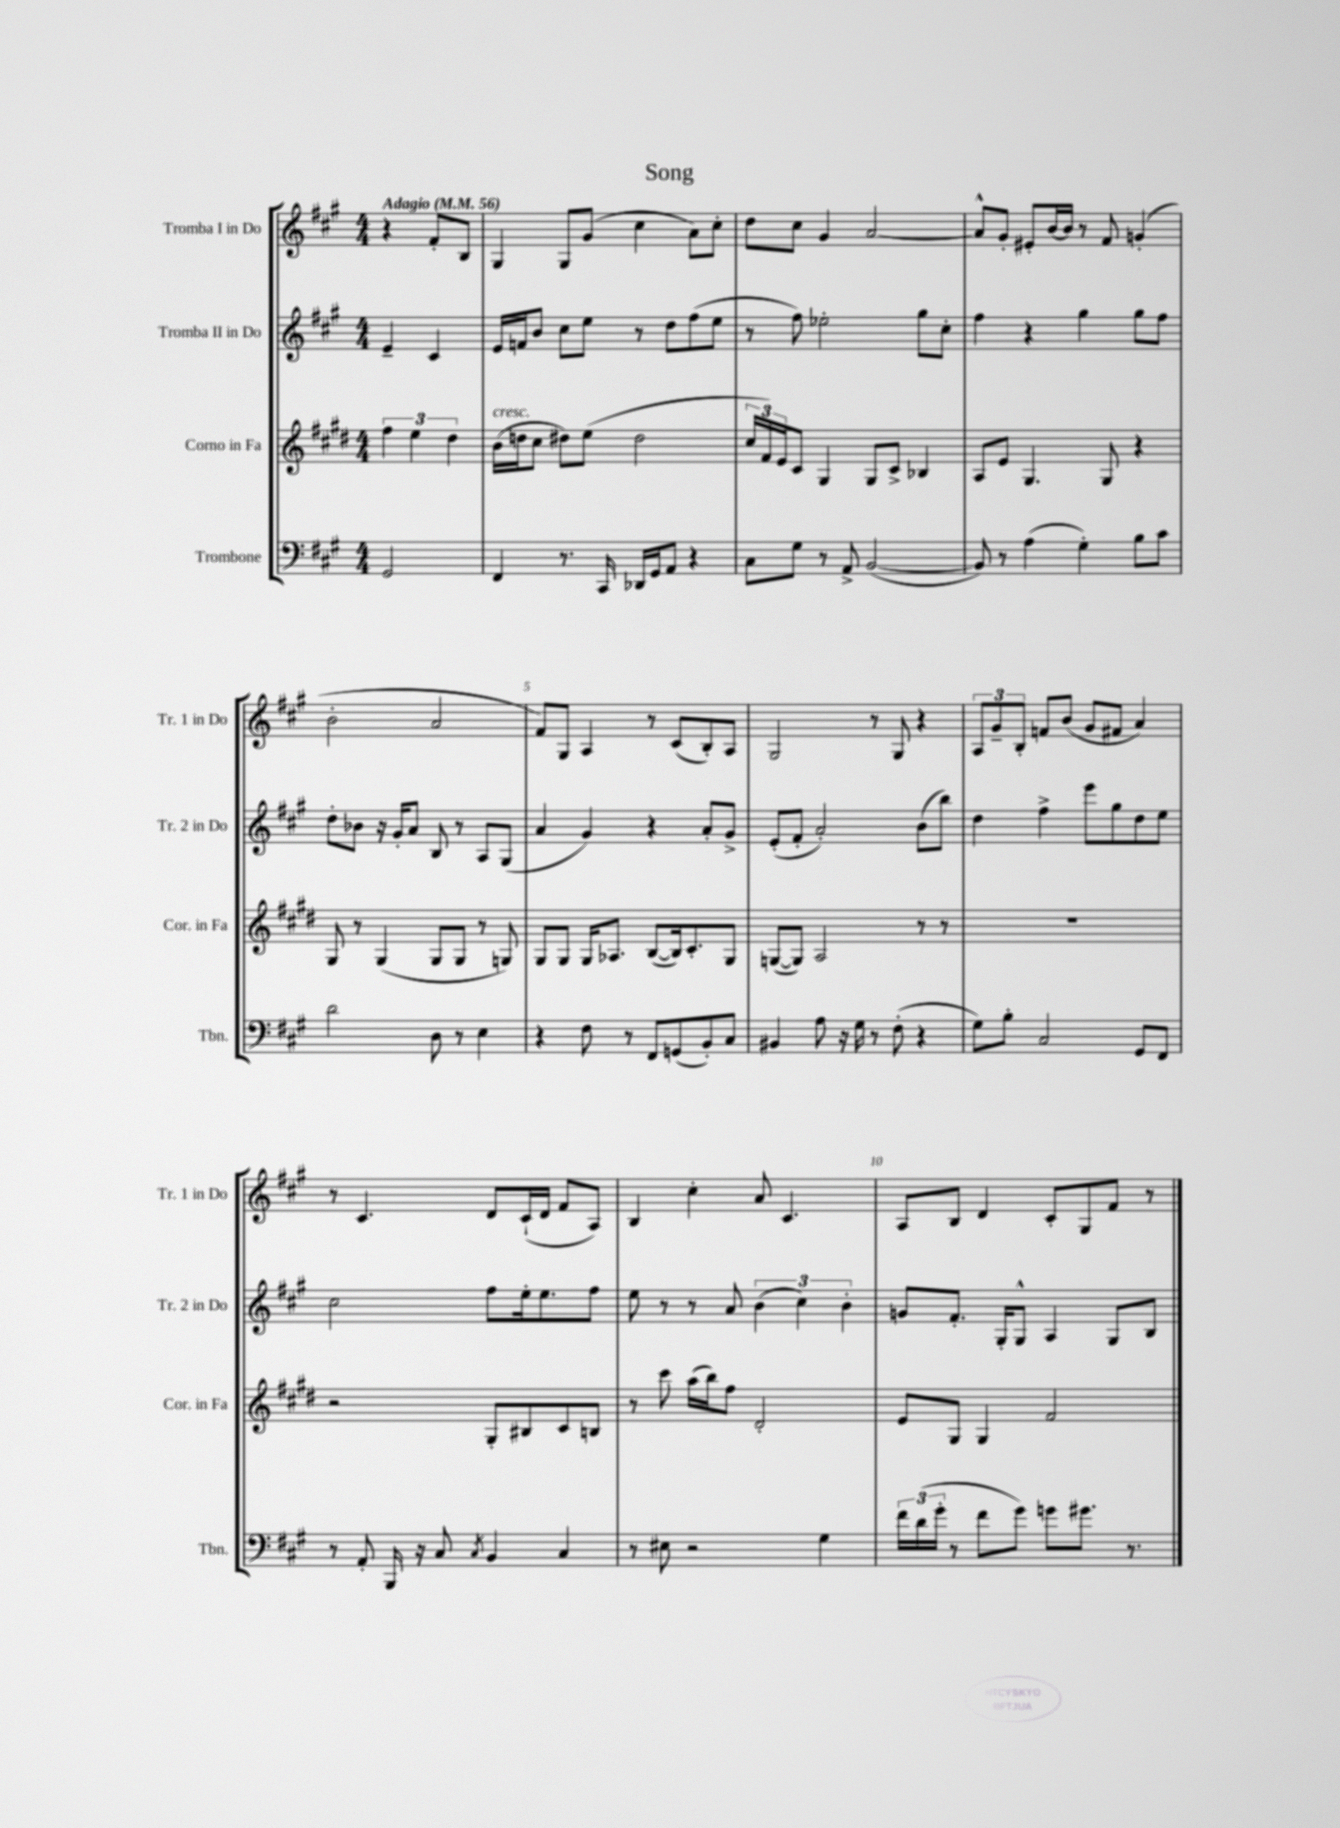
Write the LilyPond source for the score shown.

\header { title = "Song" }
<<
\new StaffGroup <<
\new Staff = "s0" \with { instrumentName = "Tromba I in Do" shortInstrumentName = "Tr. 1 in Do" } {
    \clef treble \key a \major \numericTimeSignature \time 4/4 \partial 2 \tempo "Adagio" 4 = 56
    r4 fis'8-. b8 |
    gis4 gis8 gis'8( cis''4 a'8) cis''8-. |
    d''8 cis''8 gis'4 a'2~ |
    a'8-^ gis'8-. eis'8-. b'16~ b'16 r8 fis'8 g'4-.( |
    b'2-. a'2 |
    fis'8) gis8 a4 r8 cis'8( b8-.) a8 |
    gis2 r8 gis8 r4 |
    \tuplet 3/2 { a8 gis'8-- b8-. } f'8 b'8( gis'8 fis'8 a'4) |
    r8 cis'4. d'8 cis'16-!( d'16 fis'8 a8) |
    b4 cis''4-. a'8 cis'4. |
    a8 b8 d'4 cis'8-. gis8 fis'8 r8 \bar "|." |
}
\new Staff = "s1" \with { instrumentName = "Tromba II in Do" shortInstrumentName = "Tr. 2 in Do" } {
    \clef treble \key a \major \numericTimeSignature \time 4/4 \partial 2
    e'4-- cis'4 |
    e'16 f'16 b'8 cis''8 e''8 r8 d''8 fis''8( e''8 |
    r8 fis''8) ees''2-. gis''8 cis''8-. |
    fis''4 r4 gis''4 gis''8 fis''8 |
    d''8-. bes'8 r16 gis'16-. a'8 b8 r8 a8 gis8( |
    a'4 gis'4) r4 a'8-. gis'8-> |
    e'8-.( fis'8-. a'2-.) b'8( b''8) |
    d''4 fis''4-> e'''8 gis''8 d''8 e''8 |
    cis''2 fis''8 e''16-. e''8. fis''8 |
    e''8 r8 r8 a'8 \tuplet 3/2 { b'4( cis''4) b'4-. } |
    g'8 fis'8.-. gis16-. gis8-^ a4 gis8 b8 \bar "|." |
}
\new Staff = "s2" \with { instrumentName = "Corno in Fa" shortInstrumentName = "Cor. in Fa" } {
    \clef treble \key e \major \numericTimeSignature \time 4/4 \partial 2
    \tuplet 3/2 { fis''4 e''4 dis''4 } |
    b'16^\markup { \italic "cresc." }( d''16 cis''8 dis''8) e''8( dis''2 |
    \tuplet 3/2 { cis''16 fis'16) e'16 } cis'8 gis4 gis8 cis'8-> bes4 |
    a8 e'8 gis4. gis8 r4 |
    gis8 r8 gis4( gis8 gis8 r8 g8) |
    gis8 gis8 gis16 aes8. b8~( b16) cis'8.-. gis8 |
    g8~( g8) a2 r8 r8 |
    R1 |
    r2 gis8-. bis8 cis'8 b8 |
    r8 cis'''8 a''16( b''16) fis''8 dis'2-. |
    e'8 gis8 gis4 fis'2 \bar "|." |
}
\new Staff = "s3" \with { instrumentName = "Trombone" shortInstrumentName = "Tbn." } {
    \clef bass \key a \major \numericTimeSignature \time 4/4 \partial 2
    gis,2 |
    fis,4 r8. cis,16 des,16 gis,16 a,8 r4 |
    cis8 gis8 r8 a,8-> b,2~( |
    b,8) r8 a4( gis4-.) b8 cis'8 |
    d'2 d8 r8 e4 |
    r4 fis8 r8 fis,8 g,8( b,8-.) cis8 |
    bis,4 a8 r16 gis16 r8 fis8-.( r4 |
    gis8) b8-. cis2 gis,8 fis,8 |
    r8 a,8-. b,,16 r16 cis8 \acciaccatura { cis8 } b,4 cis4 |
    r8 eis8 r2 gis4 |
    \tuplet 3/2 { fis'16 d'16( gis'16-. } r8 fis'8 gis'8) g'8 gis'8. r8. \bar "|." |
}
>>
>>
\layout { \context { \Score \override BarNumber.break-visibility = ##(#f #t #t) barNumberVisibility = #(every-nth-bar-number-visible 5) } }
